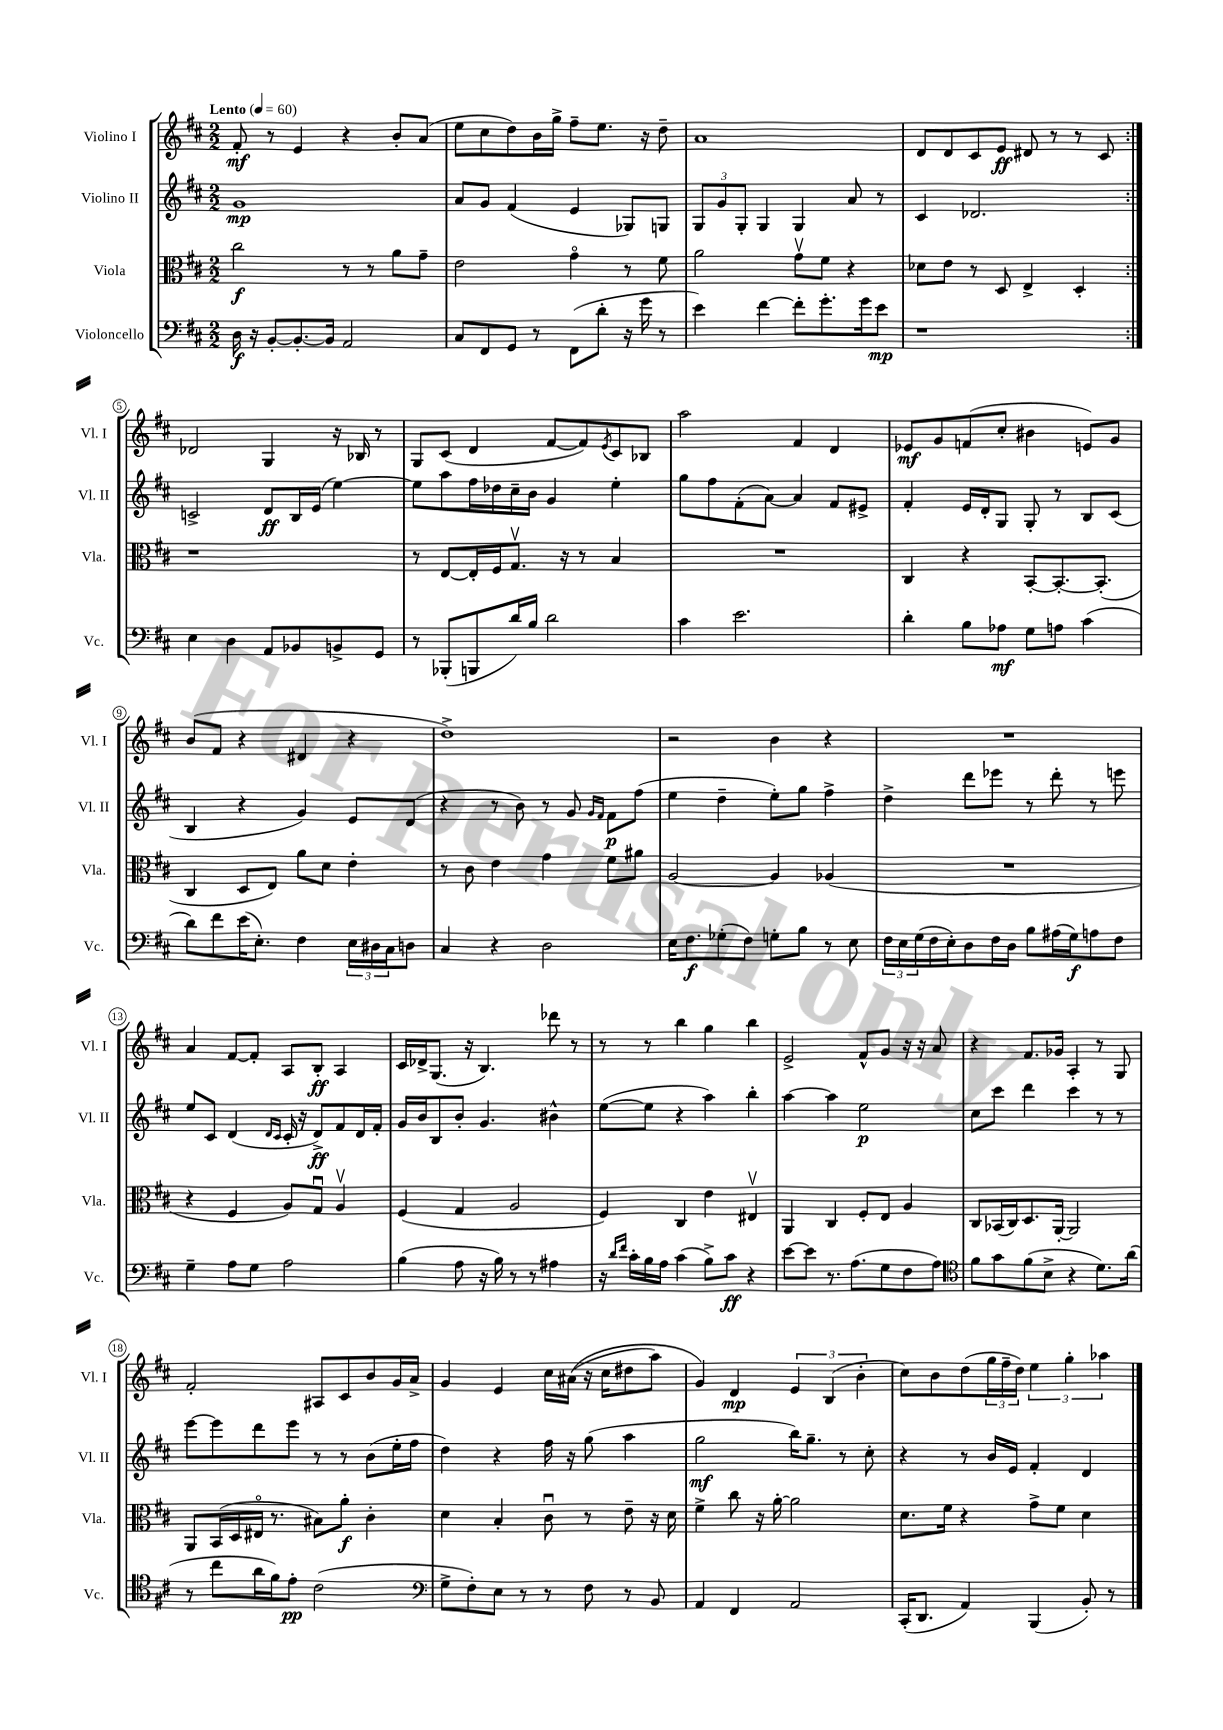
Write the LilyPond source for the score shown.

<<
\new StaffGroup <<
\new Staff = "s0" \with { instrumentName = "Violino I" shortInstrumentName = "Vl. I" } {
    \clef treble \key d \major \numericTimeSignature \time 2/2 \tempo "Lento" 4 = 60
    \repeat volta 2 { fis'8-.\mf r8 e'4 r4 b'8-. a'8( |
    e''8 cis''8 d''8) b'16 g''16-> fis''8-- e''8. r16 d''8-- |
    a'1 |
    d'8 d'8 cis'8 e'8\ff dis'8 r8 r8 cis'8 | }
    des'2 g4 r16 bes16 r8 |
    g8 cis'8( d'4 fis'8~ fis'8) \acciaccatura { e'8 } cis'8 bes8 |
    a''2 fis'4 d'4 |
    ees'8\mf g'8 f'8( cis''8-. bis'4 e'8) g'8 |
    b'8( fis'8 r4 dis'4 r4 |
    d''1->) |
    r2 b'4 r4 |
    R1 |
    a'4 fis'8~ fis'8-. a8 b8-.\ff a4 |
    cis'16 des'16-> g8.( r16 b4.) des'''8 r8 |
    r8 r8 b''4 g''4 b''4 |
    e'2-> fis'8-^ g'8 r16 r16 a'8 |
    r4 fis'8. ges'16 a4-. r8 g8 |
    fis'2-. ais8 cis'8 b'8 g'16 a'16-> |
    g'4 e'4 cis''16 ais'16(\( r16 cis''16 dis''8 a''8) |
    g'4\) d'4\mp \tuplet 3/2 { e'4 b4( b'4-. } |
    cis''8) b'8 d''8( \tuplet 3/2 { g''16 fis''16-- d''16) } \tuplet 3/2 { e''4 g''4-. aes''4 } \bar "|." |
}
\new Staff = "s1" \with { instrumentName = "Violino II" shortInstrumentName = "Vl. II" } {
    \clef treble \key d \major \numericTimeSignature \time 2/2
    \repeat volta 2 { g'1\mp |
    a'8 g'8 fis'4( e'4 ges8) g8 |
    \tuplet 3/2 { g8 g'8 g8-. } g4 g4 a'8 r8 |
    cis'4 des'2. | }
    c'2-> d'8\ff b16 e'16( e''4~) |
    e''8 a''8 fis''16 des''16 cis''16-- b'16 g'4 e''4-. |
    g''8 fis''8 fis'8-.( a'8~) a'4 fis'8 eis'8-> |
    fis'4-. e'16 d'16-. g8 g8-. r8 b8 cis'8( |
    b4 r4 g'4) e'8 d'8( |
    r4 r8 b'8) r8 g'8 \grace { g'16 fis'16 } fis'8\p fis''8( |
    e''4 d''4-- e''8-.) g''8 fis''4-> |
    d''4-> d'''8 ees'''8 r8 d'''8-. r8 e'''8 |
    e''8 cis'8 d'4( \grace { d'16 cis'16 } cis'16-. r16 d'8->\ff) fis'8 d'16 fis'16-. |
    g'16 b'16 b8 b'8-. g'4. bis'4-^ |
    e''8~( e''8 r4 a''4) b''4-. |
    a''4~ a''4 e''2\p |
    cis''8 cis'''8 d'''4 cis'''4 r8 r8 |
    e'''8~ e'''8 d'''8 e'''8 r8 r8 b'8( e''16-. fis''16 |
    d''4) r4 fis''16 r16 g''8( a''4 |
    g''2\mf b''16) g''8.-- r8 cis''8-. |
    r4 r8 b'16 e'16 fis'4-. d'4 \bar "|." |
}
\new Staff = "s2" \with { instrumentName = "Viola" shortInstrumentName = "Vla." } {
    \clef alto \key d \major \numericTimeSignature \time 2/2
    \repeat volta 2 { cis''2\f r8 r8 a'8 g'8-- |
    e'2 g'4\flageolet r8 fis'8 |
    a'2 g'8\upbow fis'8 r4 |
    des'8 e'8 r8 d8 e4-> d4-. | }
    r1 |
    r8 e8~ e16-. fis16 g8.\upbow r16 r8 b4 |
    R1 |
    cis4 r4 b,8~-. b,8.~-. b,8.-.( |
    cis4 d8 e8) a'8 d'8 e'4-. |
    r8 cis'8 e'4 g'4 fis'8 ais'8 |
    a2~ a4 aes4( |
    R1 |
    r4 fis4 a8) g8\downbow a4\upbow |
    fis4( g4 a2 |
    fis4) cis4 e'4 eis4\upbow |
    a,4 cis4 fis8-. e8 a4 |
    cis8 bes,16( cis16) d8. a,16~-. a,2 |
    a,8 b,16( d16 eis16\flageolet r8. bis8) a'8-.\f cis'4-. |
    d'4 b4-. cis'8\downbow r8 e'8-- r16 d'16 |
    fis'4-> cis''8 r16 a'16~-. a'2 |
    d'8. fis'16 r4 g'8-> fis'8 d'4 \bar "|." |
}
\new Staff = "s3" \with { instrumentName = "Violoncello" shortInstrumentName = "Vc." } {
    \clef bass \key d \major \numericTimeSignature \time 2/2
    \repeat volta 2 { d16\f r16 b,8~-. b,8.~-. b,16 a,2 |
    cis8 fis,8 g,8 r8 fis,8( d'8-. r16 g'16 r8 |
    e'4) fis'4~ fis'8-. g'8.-. g'16 e'8\mp |
    r1 | }
    e4 d4 a,8 bes,8 b,8-> g,8 |
    r8 bes,,8-.( b,,8 d'16) b16 d'2 |
    cis'4 e'2. |
    d'4-. b8 aes8\mf g8 a8 cis'4( |
    d'8) fis'8 e'16( e8.-.) fis4 \tuplet 3/2 { e16 dis16 cis16 } d8 |
    cis4 r4 d2 |
    e16 fis8.\f ges8-.( fis8) g8-. b8 r8 e8 |
    \tuplet 3/2 { fis16 e16 g16( } fis16 e16-.) d8 fis16 d16 b8 ais16( g16\f) a8 fis8 |
    g4-- a8 g8 a2 |
    b4( a8 r16 b16) r8 r8 ais4 |
    r16 \grace { d'16 fis'16 } cis'16-. b16 a16 cis'4( b8->) cis'8\ff r4 |
    e'8~ e'8 r8. a8.( g8 fis8 a8) |
    \clef tenor fis'8 g'8 fis'8( b8-> r4 d'8.) a'16( |
    r8 cis''8 a'16 fis'16) e'8-.\pp cis'2( |
    \clef bass g8-> fis8-.) e8 r8 r8 fis8 r8 b,8 |
    a,4 fis,4 a,2 |
    cis,16-.( d,8. a,4) b,,4( b,8-.) r8 \bar "|." |
}
>>
>>
\layout { \context { \Score \override BarNumber.stencil = #(make-stencil-circler 0.1 0.3 ly:text-interface::print) } }
